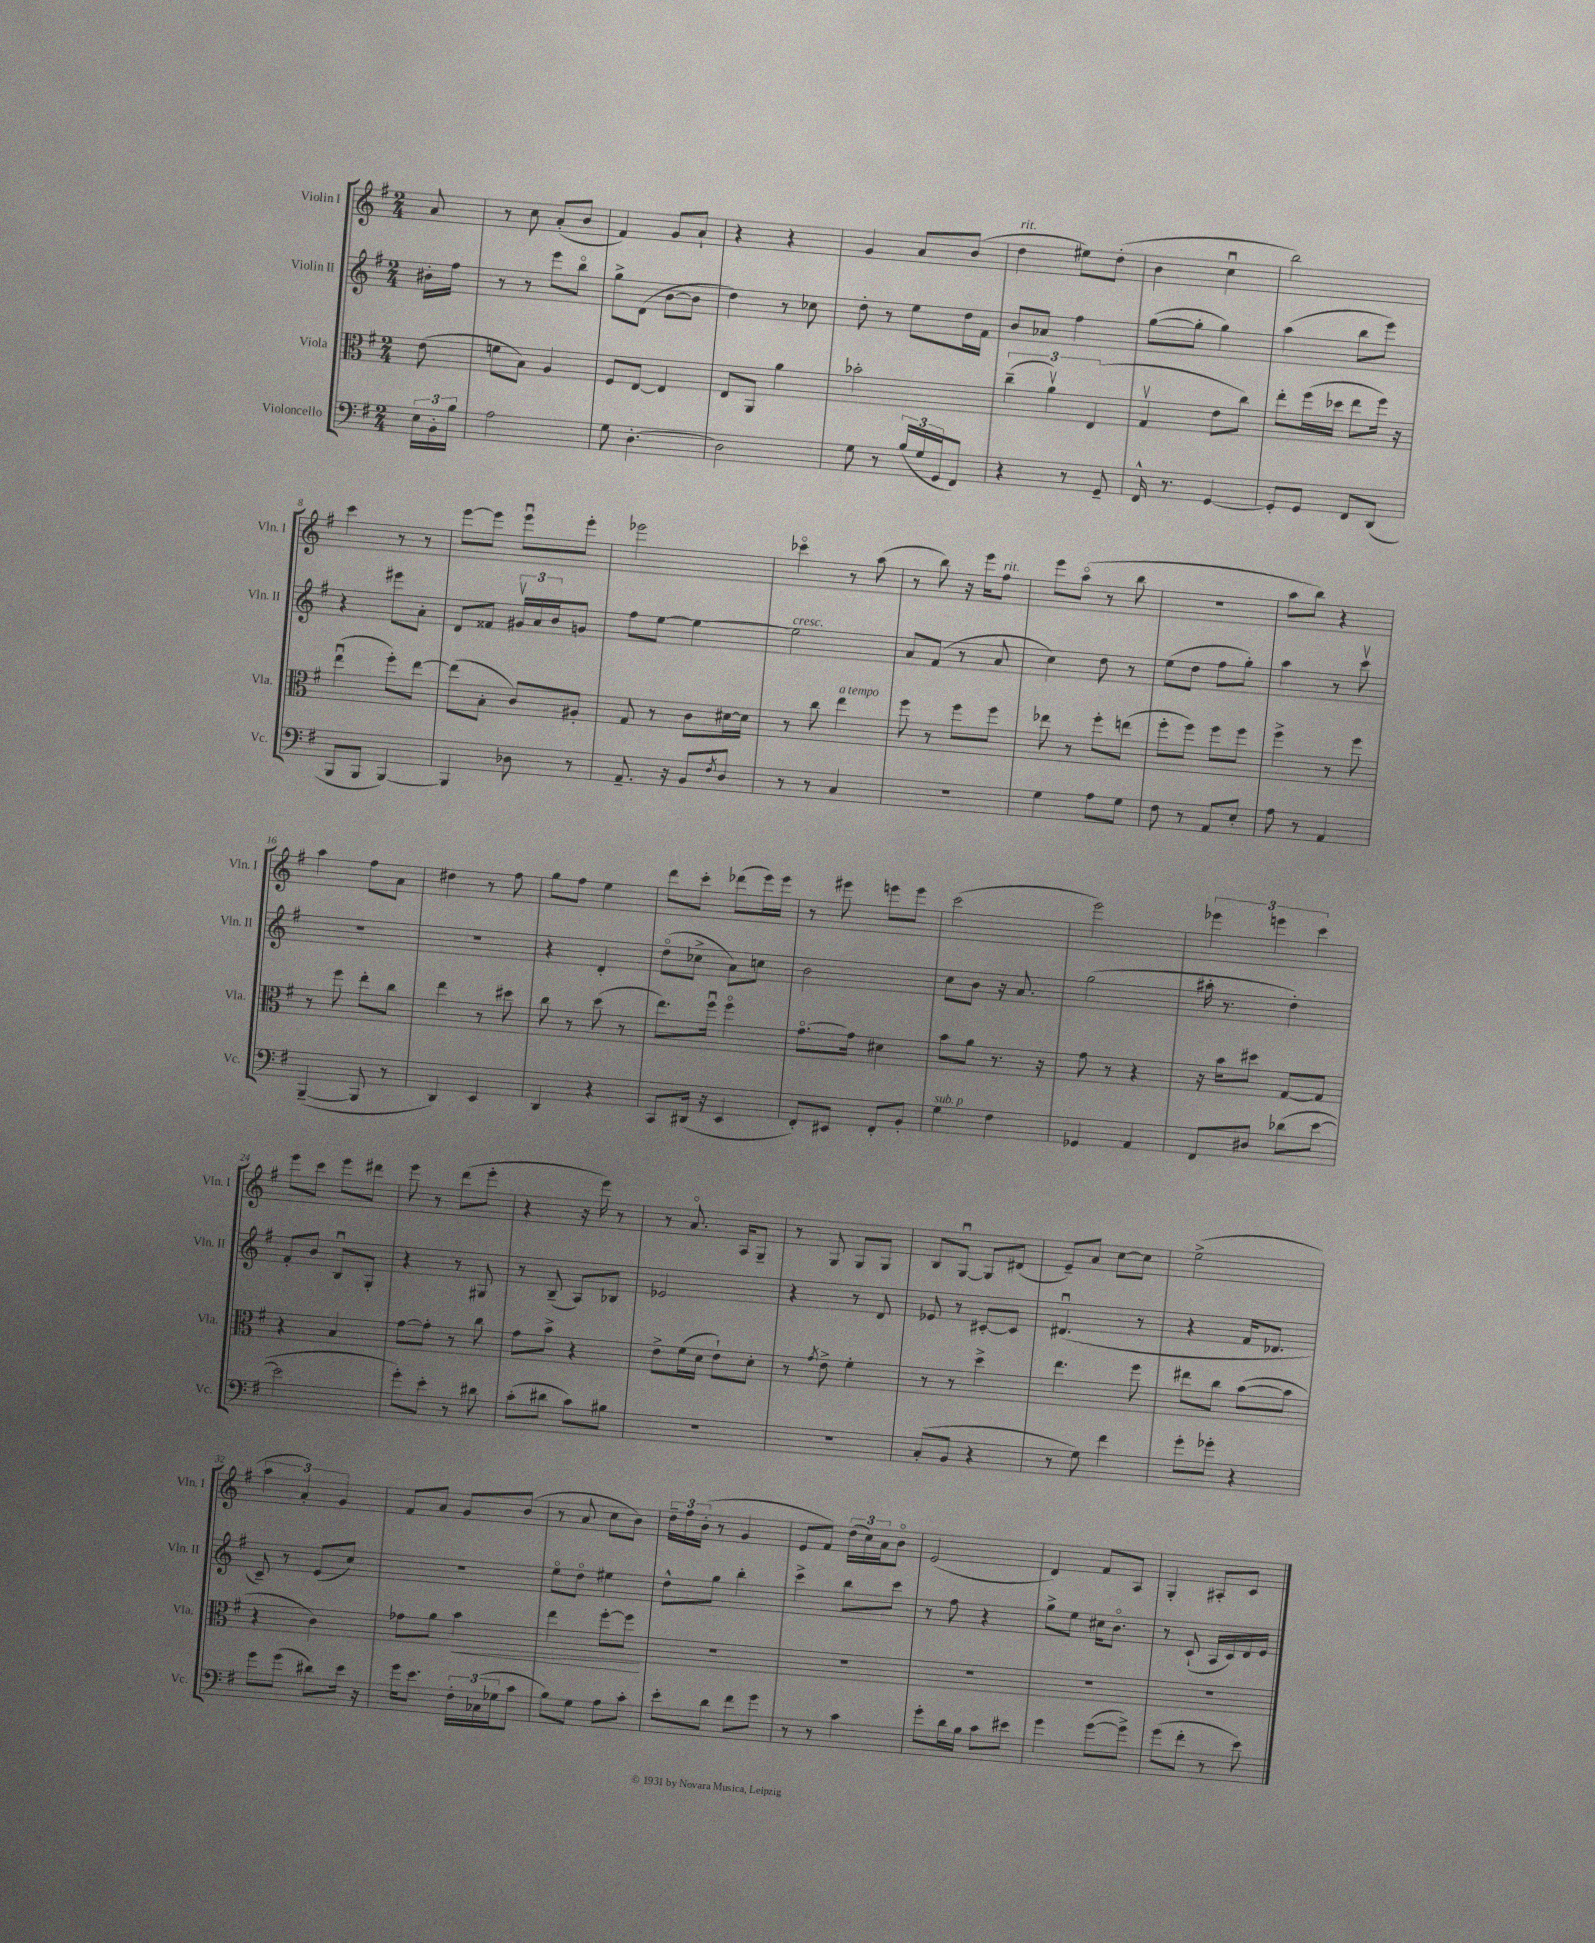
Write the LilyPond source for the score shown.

<<
\new StaffGroup <<
\new Staff = "s0" \with { instrumentName = "Violin I" shortInstrumentName = "Vln. I" } {
    \clef treble \key g \major \numericTimeSignature \time 2/4 \partial 8
    a'8 |
    r8 c''8 a'8-.( b'8 |
    fis'4) g'8 a'8-! |
    r4 r4 |
    g'4 a'8 b'8( |
    d''4^\markup { \italic "rit." } eis''8) d''8-.( |
    b'4 c''4\downbow |
    b''2) |
    c'''4 r8 r8 |
    e'''8~ e'''8 e'''8\downbow e'''8-. |
    ees'''2 |
    ces'''4\flageolet r8 a''8( |
    r8 b''8) r16 e'''16 fis''8^\markup { \italic "rit." } |
    e'''8 a''8\flageolet( r8 b''8 |
    r2 |
    a''8 b''8) r4 |
    a''4 fis''8 a'8 |
    dis''4 r8 fis''8 |
    g''8 fis''8 e''4 |
    d'''8 c'''8-. des'''8( e'''16) e'''16 |
    r8 eis'''8 e'''8 e'''8 |
    c'''2( |
    e'''2) |
    \tuplet 3/2 { ees'''4 e'''4 c'''4 } |
    e'''8 c'''8 e'''8 dis'''8 |
    e'''8 r8 d'''8( e'''8-. |
    r4 r16 e'''16) r8 |
    r8 a'8.\flageolet a16 g8-- |
    r8 g8 g8 g8 |
    b8 g8~\downbow g8 dis'8( |
    e'8--) a'8 c''8~ c''8 |
    e''2->( |
    \tuplet 3/2 { a''4 a'4-.) g'4 } |
    fis'8 a'8 g'8 b'8( |
    r8 a'8 c''8 b'8) |
    \tuplet 3/2 { d''16-- fis''16 b'16-.( } r8 g'4 |
    e'8 fis'8) \tuplet 3/2 { d''16( c''16) a'16 } b'8\flageolet |
    e'2( |
    d'4) fis'8 a8 |
    g4-. ais8-. c'8 \bar "|." |
}
\new Staff = "s1" \with { instrumentName = "Violin II" shortInstrumentName = "Vln. II" } {
    \clef treble \key g \major \numericTimeSignature \time 2/4 \partial 8
    bis'16-. fis''16 |
    r8 r8 e'''8 b''8\flageolet |
    g''8-> d'8( b'8~ b'8 |
    d''4) r8 ces''8 |
    d''8-. r8 e''8 d''16 fis'16 |
    b'8 aes'8 fis''4 |
    g''8~( g''8-. g''4) |
    a''4( b''8 e'''8) |
    r4 eis'''8 a'8-. |
    d'8 fisis'8 \tuplet 3/2 { gis'16\upbow a'16 b'16 } g'8 |
    fis''8 e''8~ e''4~ |
    e''2^\markup { \italic "cresc." } |
    a'8 fis'8( r8 a'8 |
    c''4) d''8 r8 |
    e''8( d''8 fis''8 g''8-.) |
    a''4 r8 c'''8\upbow |
    R2 |
    R2 |
    r4 d'4-. |
    d''8\flageolet( ces''8-> a'8) c''8 |
    b'2 |
    c''8 b'8 r16 a'8. |
    g''2( |
    ais''16-. r8. d''4-.) |
    fis'8-. b'8 b8\downbow g8-. |
    r4 r8 gis8 |
    r8 b8--( a8) bes8 |
    ees'2 |
    r4 r8 d'8 |
    ees'8 r8 cis'8~-. cis'8 |
    dis'4.\downbow( r8 |
    r4 fis'16 des'8. |
    c'8--) r8 e'8( c''8) |
    R2 |
    e''8\flageolet d''8\flageolet eis''4 |
    d''8-^ g''8 b''4-. |
    c'''4-> b''8 c'''8 |
    r8 fis''8 r4 |
    g''8-> e''8 cis''16 b'8.\flageolet |
    r8 c'8-!( a16 c'16) d'16 e'16 \bar "|." |
}
\new Staff = "s2" \with { instrumentName = "Viola" shortInstrumentName = "Vla." } {
    \clef alto \key g \major \numericTimeSignature \time 2/4 \partial 8
    e'8( |
    f'8 b8) a4 |
    fis8 e8~ e4 |
    e8 a,8 a'4 |
    bes'2-. |
    \tuplet 3/2 { c''4--( a'4\upbow) e4( } |
    g4\upbow e'8 c''8) |
    e''8-. fis''16( des''16 e''8 fis''16) r16 |
    e''4\downbow( fis''8-.) e''8~ |
    e''8( b8-. c'8) ais8-. |
    g8 r8 c'8 dis'16~ dis'16 |
    r8 c''8 e''4^\markup { \italic "a tempo" } |
    fis''8 r8 fis''8 fis''8 |
    ees''8 r8 fis''8-. e''8( |
    fis''8-. fis''8) fis''8 fis''8 |
    fis''4-> r8 fis''8 |
    r8 fis''8 e''8-. c''8 |
    e''4 r8 dis''8 |
    c''8 r8 d''8( r8 |
    e''8.) fis''16\downbow fis''4\flageolet |
    g'8.~\flageolet g'16 dis'4 |
    b'8 a'8 r8. r16 |
    g'8 r8 r4 |
    r16 b'16 dis''8 g8~ g8 |
    r4 b4 |
    g'8~ g'8-. r8 c''8 |
    g'8 b'8-> r4 |
    e'8-> fis'16( d'16 e'8-!) d'8-. |
    r8 \acciaccatura { g'8 } e'8-> fis'4-. |
    r8 r8 d''4-> |
    e''4. fis''8 |
    eis''8 c''8 b'8~( b'8 |
    r4 c'4) |
    ges'8 a'8 b'4\< |
    e''4 fis''8~-. fis''8\! |
    R2 |
    R2 |
    R2 |
    R2 |
    r2 \bar "|." |
}
\new Staff = "s3" \with { instrumentName = "Violoncello" shortInstrumentName = "Vc." } {
    \clef bass \key g \major \numericTimeSignature \time 2/4 \partial 8
    \tuplet 3/2 { e16 b,16-. b16 } |
    a2 |
    g8 d4.~-. |
    d2 |
    g8 r8 \tuplet 3/2 { b16( g16 g,16 } fis,8) |
    r4 r8 g,8-- |
    fis,16-^ r8. g,4~ |
    g,8-. g,8 fis,8 d,8( |
    b,,8 b,,8 b,,4~) |
    b,,4 des8 r8 |
    a,8.-- r16 b,8 \acciaccatura { fis8 } d8 |
    r8 r8 c4 |
    r2 |
    g4 a8 g8 |
    fis8 r8 a,8 e8-. |
    a8 r8 a,4 |
    b,,4~--( b,,8 r8 |
    d,4) e,4 |
    d,4 r4 |
    c,8 dis,16( r16 e,4 |
    fis,8-.) eis,8 fis,8-. b,8-. |
    g4^\markup { \italic "sub. p" } fis4 |
    ges,4 a,4 |
    fis,8 dis8 des'8( e'8~ |
    e'2 |
    g'8-.) e'8-. r8 dis'8 |
    c'8-.( dis'8 c'8) bis8 |
    R2 |
    R2 |
    c8-.( b,8 r4 |
    r8 g8) fis'4 |
    g'8-. ges'8-. r4 |
    g'8 g'8( dis'8) e'16 r16 |
    g'16 e'8. \tuplet 3/2 { fis16-. ces16( ges16 } c'8 |
    b8) g8 a8 c'8-. |
    e'8-. d'8 fis'8 g'8 |
    r8 r8 c'4 |
    g'8-. d'16 b16 c'8 eis'8 |
    g'4 g'8~( g'8->) |
    g'8( fis'8-. r8 e'8) \bar "|." |
}
>>
>>
